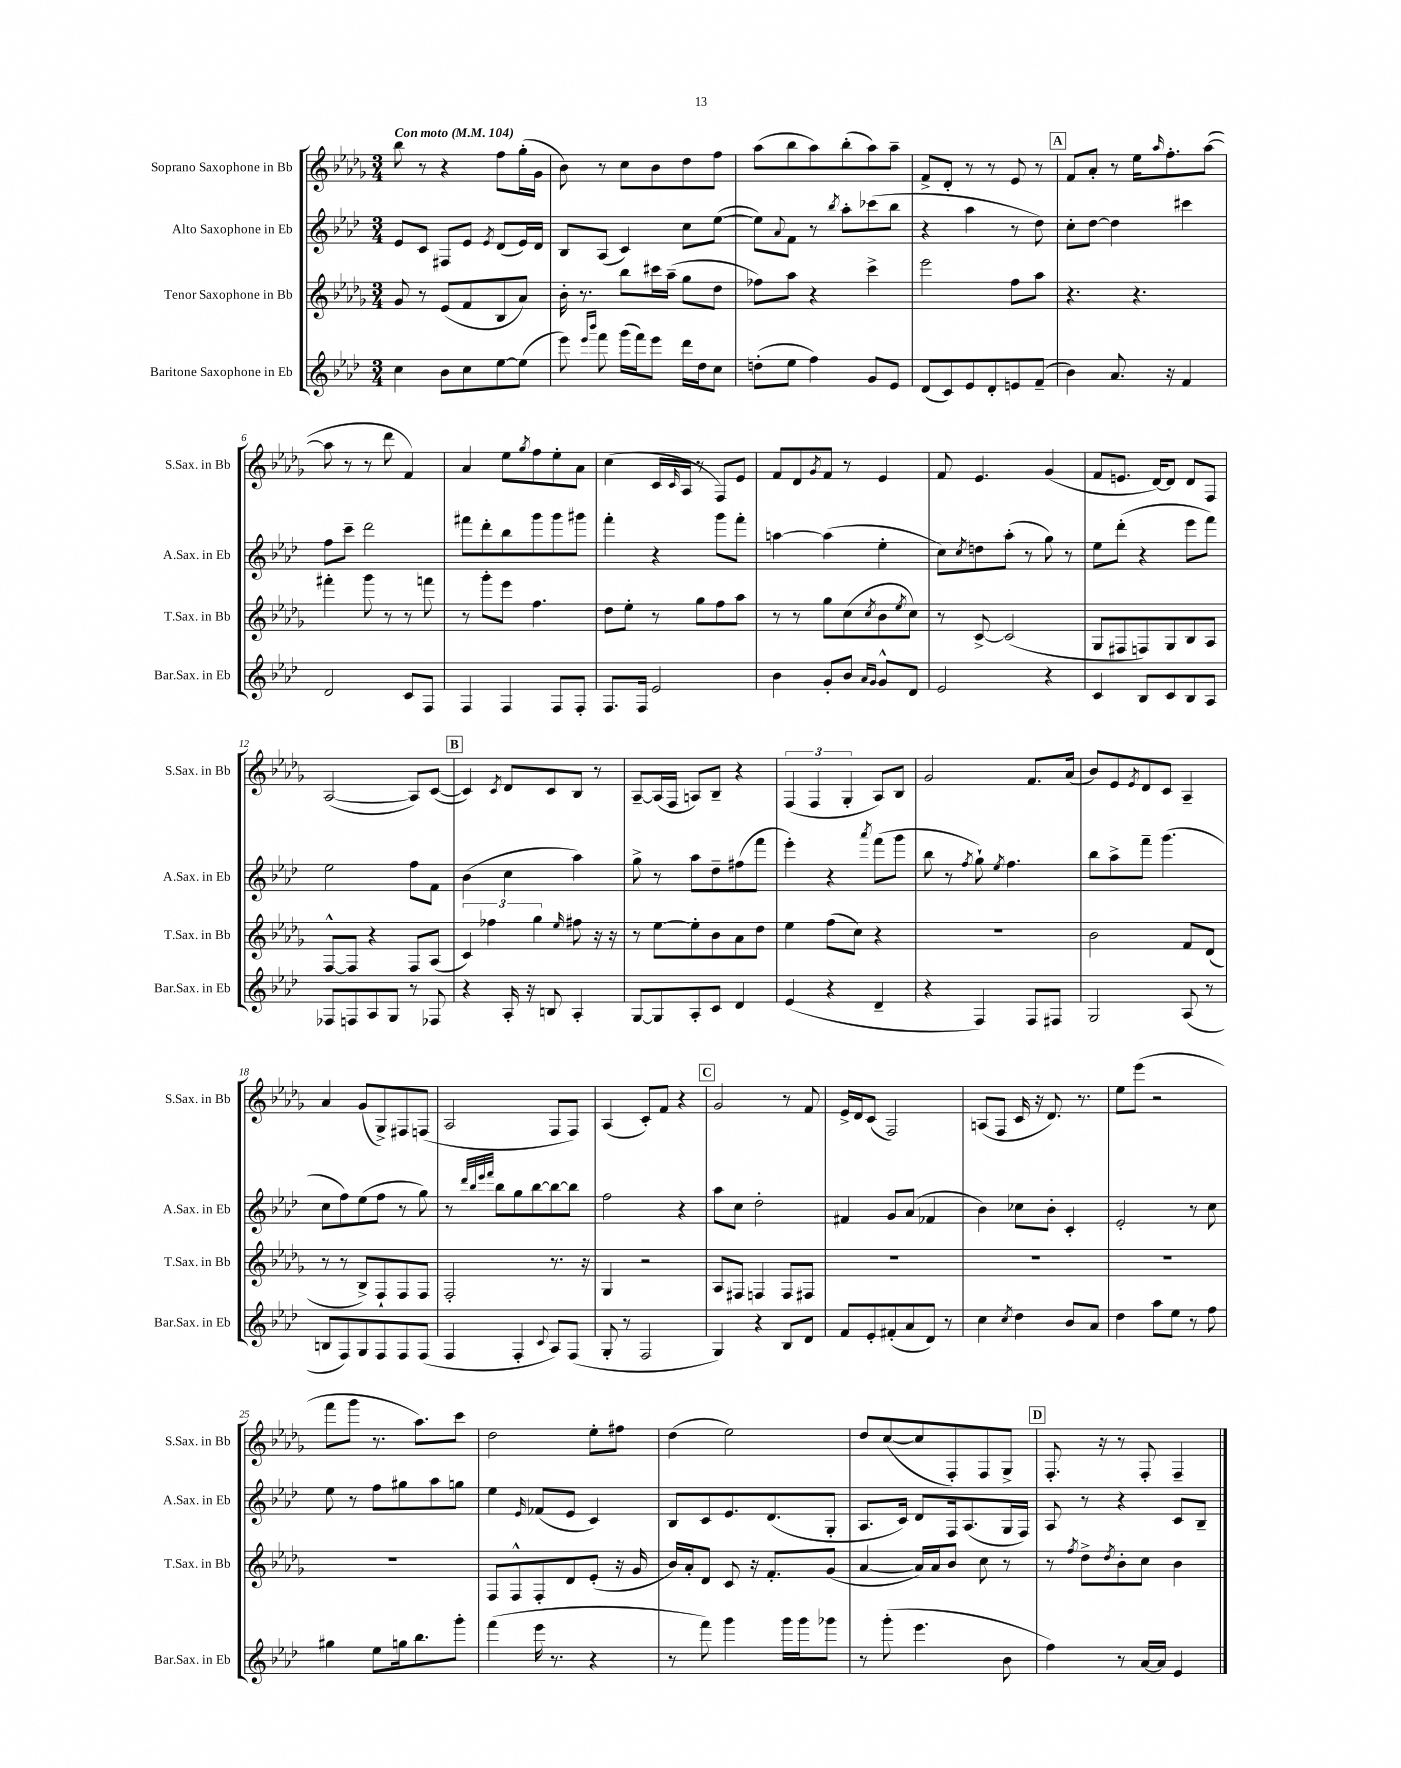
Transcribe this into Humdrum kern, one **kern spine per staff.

**kern	**kern	**kern	**kern
*staff4	*staff3	*staff2	*staff1
*clefG2	*clefG2	*clefG2	*clefG2
*k[b-e-a-d-]	*k[b-e-a-d-g-]	*k[b-e-a-d-]	*k[b-e-a-d-g-]
*M3/4	*M3/4	*M3/4	*M3/4
*MM104	*MM104	*MM104	*MM104
4cc	8g-	8e-	8bb-
.	8r	8c	8r
8b-	(8e-	8F#	4r
8cc	8f	8e-	.
.	.	8qe-	.
[8ee-	8B-	(8d-	8ff
(8ee-]	8a-)	16e-)	(16gg-'
.	.	16d-	16g-
=	=	=	=
8eee-)	16b-'	8B-	8b-)
.	8.r	.	.
16qqeee-	.	.	.
16qqbbb-	.	.	.
8fff	.	(8A-	8r
(16ggg	8bb-	4c)	8cc
16fff)	.	.	.
8eee-	16ccc#	.	8b-
.	(16aa-~	.	.
16ddd-	8gg-	8cc	8dd-
16dd-	.	.	.
8cc	8dd-	([8ee-	8ff
=	=	=	=
(8dd'	8ff-)	8ee-])	(8aa-
.	.	8qqa-	.
8ee-	8aa-	8f	8bb-
4ff)	4r	8r	8aa-)
.	.	8qbb-	.
.	.	8aa-'	(8bb-'
8g	4ccc^	(8ccc-	8aa-)
8e-	.	8bb-	8aa-~
=	=	=	=
(8d-	2eee-	4r	8f^
8c)	.	.	8d-'
8e-	.	4aa-	8r
8d-'	.	.	8r
8e	8ff	8r	8e-
(8f~	8aa-	8dd-)	8r
=	=	=	=
4b-)	4.r	8cc'	8f
.	.	[8dd-	8a-'
8.a-	.	4dd-]	8r
.	4.r	.	16ee-
.	.	.	16qqaa-
16r	.	.	8.ff'
4f	.	4ccc#	.
.	.	.	([8aa-
=	=	=	=
2d-	4fff#'	8ff	8aa-]
.	.	8ccc~	8r
.	8ggg-	2ddd-	8r
.	8r	.	8ddd-
8c	8r	.	4f)
8F	8fff	.	.
=	=	=	=
4F	8r	8fff#	4a-
.	8ggg-'	8ddd-'	.
4F	8eee-	8bb-	8ee-
.	.	.	8qgg-
.	4.ff	8ggg	8ff
8F	.	8ggg	8ee-'
8F'	.	8ggg#	8a-
=	=	=	=
8.F	8dd-	4fff'	(4cc
.	8ee-'	.	.
16F	.	.	.
2e-	8r	4r	16c
.	.	.	16qqc
.	.	.	16A-
.	8gg-	.	8r
.	8ff	8ggg	8F)
.	8aa-	8fff'	8e-
=	=	=	=
4b-	8r	[4aa	8f
.	8r	.	8d-
.	.	.	8qg-
8g'	8gg-	(4aa]	8f
8b-	(8cc	.	8r
16qqa-	.	.	.
16qqg	8qcc	.	.
8g^^	8b-	4ee-'	4e-
.	8qee-	.	.
8d-	8cc)	.	.
=	=	=	=
2e-	8r	8cc)	8f
.	.	8qcc	.
.	[8c^	8dd	4.e-
.	(2c]	(8aa-'	.
.	.	8r	.
4r	.	8gg)	(4g-
.	.	8r	.
=	=	=	=
4c	8G-	8ee-	8f
.	8F#	(8ddd-'	8.e
8B-	8F)	4r	.
.	.	.	[16d-)
8c	8G-	.	8d-]
8B-	8B-	8eee-	8d-
8A-	8A-	8fff)	8F
=	=	=	=
8F-	[8F^^	2ee-	([2A-
8F	8F]	.	.
8A-	4r	.	.
8G	.	.	.
8r	8F	8ff	8A-])
8F-	(8A-	8f	([8c
=	=	=	=
4r	6c)	(4b-	4c])
.	6ff-	.	.
.	.	.	8qc
16A-'	.	4cc	8d-
16r	.	.	.
.	6gg-	.	.
8B	.	.	8c
.	16qqee-	.	.
4A-'	8ff#	4aa-)	8B-
.	16r	.	8r
.	16r	.	.
=	=	=	=
[8G	8r	8gg^	[8A-~
8G]	[8ee-	8r	(16A-]
.	.	.	16F
8A-'	8ee-']	8aa-	8A)
8c	8b-	8dd-~	8B-~
4d-	8a-	(8ff#	4r
.	8dd-	8fff	.
=	=	=	=
(4e-	4ee-	4eee-')	(6F
.	.	.	6F
4r	(8ff	4r	.
.	.	.	6G-'
.	8cc)	.	.
.	.	8qaaa-	.
4d-~	4r	(8fff	8A-)
.	.	8ggg	8B-
=	=	=	=
4r	2.r	8bb-	2g-
.	.	8r	.
.	.	8qff	.
4F)	.	8gg`)	.
.	.	8qee-	.
.	.	4.ff	.
8F	.	.	8.f
8F#	.	.	.
.	.	.	(16a-
=	=	=	=
2G	2b-	8bb-	8b-)
.	.	8aa-^	8e-
.	.	.	8qe-
.	.	8fff~	8d-
.	.	(4.ggg	8c
(8A-	8f	.	4A-~
8r	(8d-	.	.
=	=	=	=
8B	8r	8cc	4a-
8F)	8r	8ff)	.
8G	8B-^)	(8ee-	(8g-
8F	8F`	8ff	8G-^)
8F	8F	8r	8F#
(8F	8F	8gg)	(8F
=	=	=	=
4F	2F'	8r	2A-
.	.	32qqddd-	.
.	.	32qqbb-	.
.	.	32qqeee-	.
.	.	32qqfff	.
.	.	8bb-	.
4F'	.	8gg	.
.	.	[8bb-	.
8qqc	.	.	.
8A-)	8.r	8bb-_	8F
(8F	.	8bb-]	8F)
.	16r	.	.
=	=	=	=
8G'	4G-	2ff	(4A-
8r	.	.	.
2F	2r	.	8c')
.	.	.	8f
.	.	4r	4r
=	=	=	=
4G)	8A-	8aa-	2g-
.	8F#	8cc	.
4r	4F	2dd-'	.
8B-	8F	.	8r
8d-	8F#	.	8f
=	=	=	=
8f	2.r	4f#	16e-^
.	.	.	16d-
8e-'	.	.	(8c
(8f#'	.	8g	2F)
8a-	.	(8a-	.
8d-)	.	4f-	.
8r	.	.	.
=	=	=	=
4cc	2.r	4b-)	(8A
.	.	.	8F
8qcc	.	.	.
4dd-	.	8cc-	16c
.	.	.	16r
.	.	8b-'	8.d-)
8b-	.	4c'	.
.	.	.	8.r
8a-	.	.	.
=	=	=	=
4dd-	2.r	2e-'	8ee-
.	.	.	(8eee-
8aa-	.	.	2r
8ee-	.	.	.
8r	.	8r	.
8ff	.	8cc	.
=	=	=	=
4gg#	2.r	8ee-	8fff
.	.	8r	8ggg-
8ee-	.	8ff	8.r
16gg	.	8gg#	.
8.bb-	.	.	8.aa-)
.	.	8aa-	.
8ggg'	.	8gg	8ccc
=	=	=	=
(4fff	8F	4ee-	2dd-
.	8F^^	.	.
.	.	16qqe-	.
16eee-	8F'	(8f-	.
8.r	.	.	.
.	8d-	8e-	.
4r	(8e-'	4c)	8ee-'
.	16r	.	8ff#
.	16g-	.	.
=	=	=	=
8r	16b-)	8B-	(4dd-
.	16a-'	.	.
8fff)	8d-	8c	.
4ggg	8c	8.e-	2ee-)
.	16r	.	.
.	8.f'	(8.d-	.
16ggg	.	.	.
16ggg	.	.	.
8ggg-	(8g-	8G'	.
=	=	=	=
8r	[4a-	8.A-	8dd-
(8ggg'	.	.	([8cc
.	.	16c)	.
4.eee-	16a-])	8d-	8cc]
.	16a-	.	.
.	8b-	16F	8F')
.	.	(8.A-	.
.	8cc	.	8F
8b-	8r	16G	8G-^
.	.	16F)	.
=	=	=	=
4ff)	8r	8A-	8.F'
.	8qff	.	.
.	8dd-^	8r	.
.	.	.	16r
.	8qdd-	.	.
8r	8b-'	4r	8r
[16a-	8cc	.	8F'
16a-]	.	.	.
4e-	4b-	8c	4F~
.	.	8B-~	.
==	==	==	==
*-	*-	*-	*-
